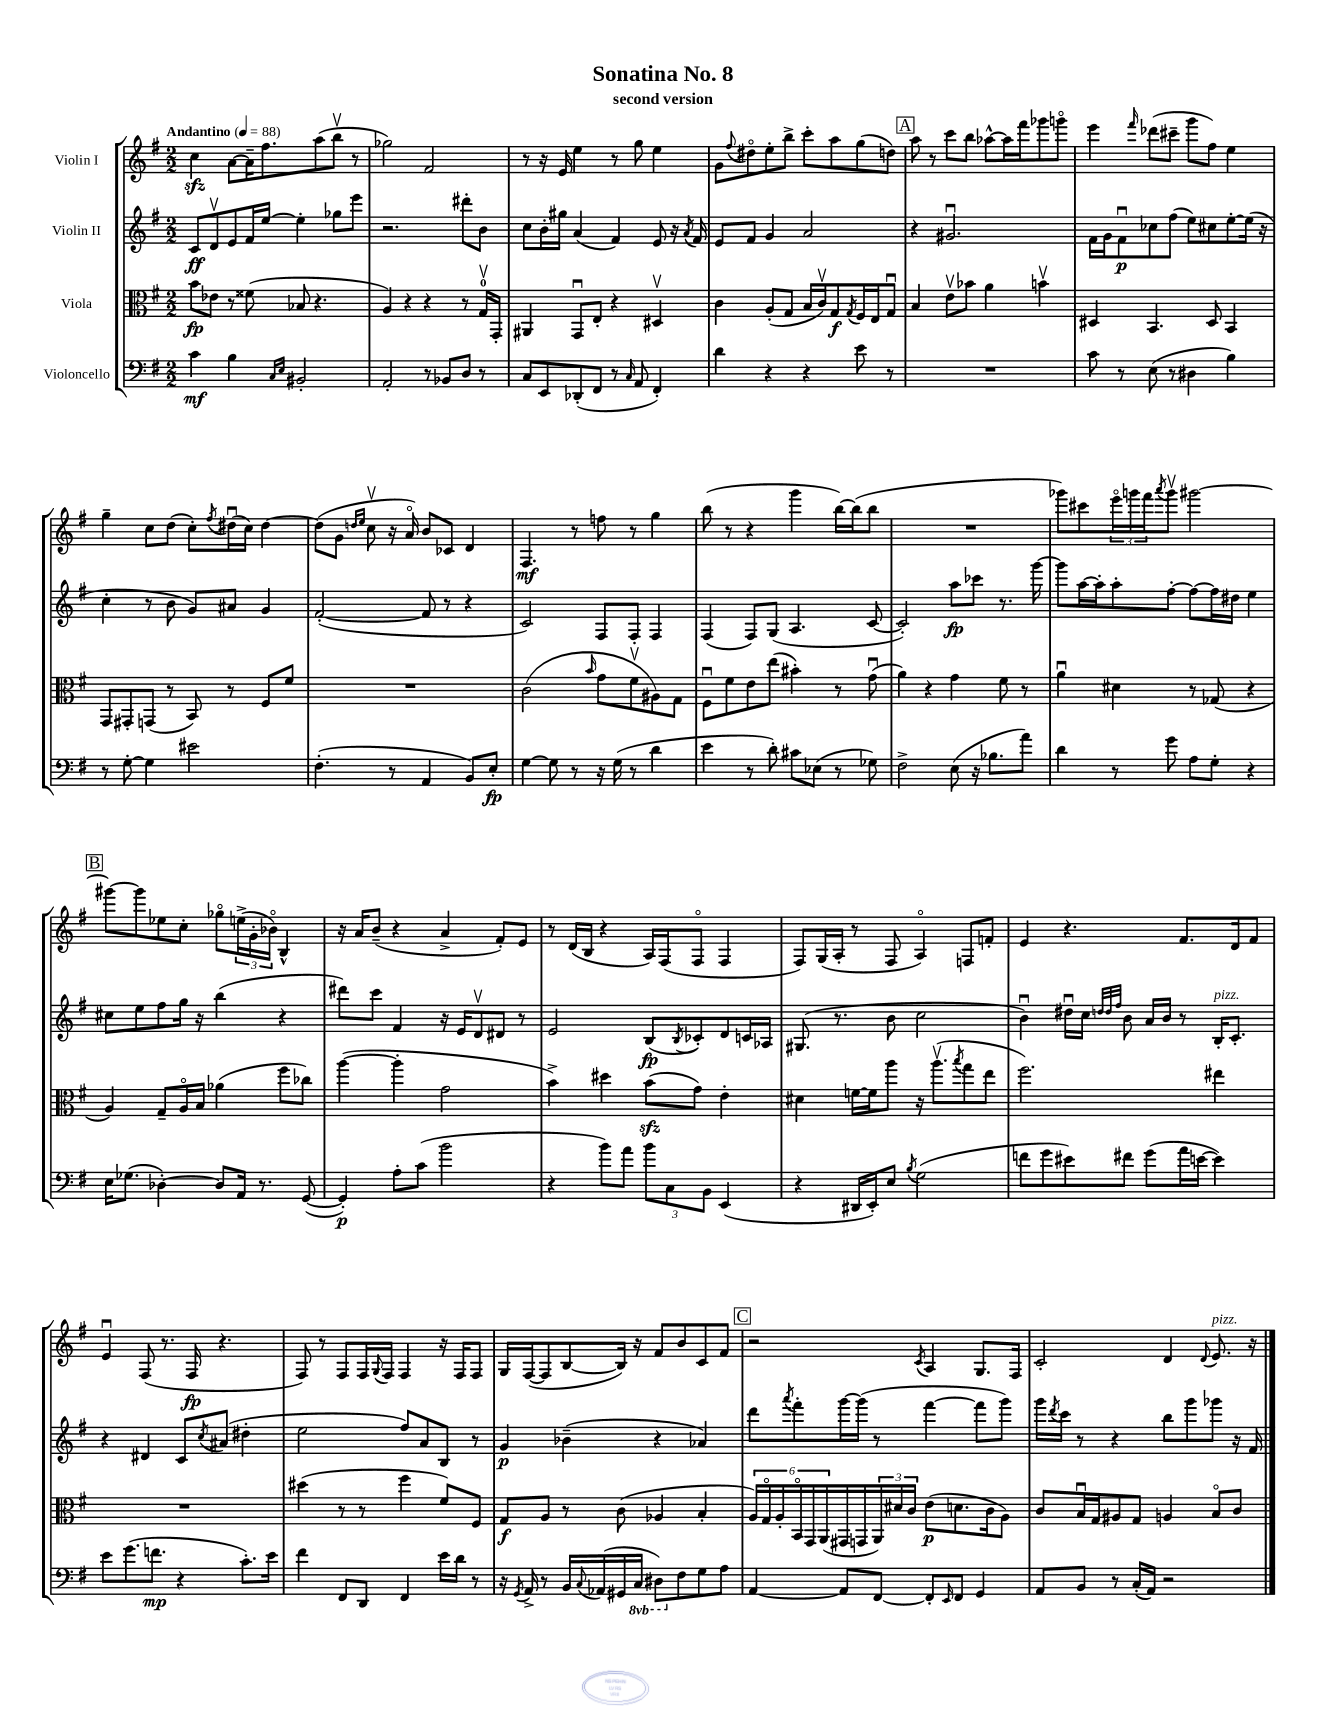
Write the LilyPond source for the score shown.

\header { title = "Sonatina No. 8" subtitle = "second version" }
<<
\new StaffGroup <<
\new Staff = "s0" \with { instrumentName = "Violin I" } {
    \clef treble \key g \major \numericTimeSignature \time 2/2 \tempo "Andantino" 4 = 88
    c''4\sfz a'8~ a'16-- fis''8. a''8( b''8\upbow r8 |
    ges''2) fis'2 |
    r8 r16 e'16 e''4 r8 g''8 e''4 |
    g'8 \appoggiatura { fis''8 } dis''8\flageolet e''8-. b''8-> c'''8-. a''8 g''8( d''8) |
    \mark \markup { \box "A" } a''8 r8 c'''8 b''8 aes''8~-^ aes''16 fis'''16 ges'''8 g'''8\flageolet |
    e'''4 \grace { fis'''16 } des'''8( cis'''8-- g'''8 fis''8) e''4 |
    g''4-- c''8 d''8( c''8-.) \acciaccatura { fis''8 } dis''16\downbow( c''16) dis''4~ |
    dis''8( g'8 \grace { d''16 e''16 } c''8\upbow r16 a'16\flageolet) b'8 ces'8 d'4 |
    fis4.\mf r8 f''8 r8 g''4 |
    b''8( r8 r4 g'''4 b''16~) b''16( b''8 |
    R1 |
    ges'''8) cis'''8 \tuplet 3/2 { e'''16\flageolet g'''16 fis'''16 } \acciaccatura { a'''8 } g'''8\upbow gis'''2~ |
    \mark \markup { \box "B" } gis'''8~ gis'''8 ees''8 c''8-. ges''8\flageolet \tuplet 3/2 { e''16->( g'16-. bes'16\flageolet) } b4-^ |
    r16 a'16 b'8--( r4 a'4-> fis'8-.) e'8 |
    r8 d'16( b16 r4 a16) fis16( fis8\flageolet fis4 |
    fis8) g16( a16-. r8 fis8 a4\flageolet) f8 f'8-. |
    e'4 r4. fis'8. d'16 fis'8 |
    e'4\downbow fis8( r8. fis16\fp r4. |
    fis8) r8 fis8 fis16 \appoggiatura { g8 } fis16 fis4 r16 fis16 fis8 |
    g16 fis16~( fis8 b8~ b16) r16 fis'8 b'8 c'8 fis'8 |
    \mark \markup { \box "C" } r2 \acciaccatura { c'8 } a4 g8. fis16 |
    c'2-. d'4 \appoggiatura { d'8 } e'8.^\markup { \italic "pizz." } r16 \bar "|." |
}
\new Staff = "s1" \with { instrumentName = "Violin II" } {
    \clef treble \key g \major \numericTimeSignature \time 2/2
    c'8\ff d'8\upbow e'8 fis'16 e''16~ e''4-. ges''8 e'''8 |
    r2. dis'''8-. b'8 |
    c''8 b'16-. gis''16 a'4( fis'4) e'8 r16 \acciaccatura { a'8 } fis'16 |
    e'8 fis'8 g'4 a'2 |
    \mark \markup { \box "A" } r4 gis'2.\downbow |
    fis'16 g'16 fis'8\downbow\p ces''8 fis''8( e''8) cis''8 e''8~-. e''16( r16 |
    c''4-. r8 b'8 g'8) ais'8 g'4 |
    fis'2~-.( fis'8 r8 r4 |
    c'2) fis8 fis8-. fis4 |
    fis4( fis8) g8( a4. c'8~ |
    c'2-.) a''8\fp ces'''8 r8. g'''16~ |
    g'''8 a''16~ a''16-. a''8-. fis''8~-. fis''8~ fis''16 dis''16 e''4 |
    \mark \markup { \box "B" } cis''8 e''8 fis''8 g''16 r16 b''4( r4 |
    dis'''8) c'''8 fis'4 r16 e'16 d'8\upbow dis'8 r8 |
    e'2 b8\fp( \acciaccatura { b8 } ces'8-.) d'8 c'16 aes16 |
    gis8.( r8. b'8 c''2 |
    b'4\downbow) dis''16\downbow c''16 \grace { d''32 d''32 fis''32 } b'8 a'16 b'16 r8 b16-.^\markup { \italic "pizz." } c'8.-. |
    r4 dis'4 c'8 \acciaccatura { c''8 } ais'8( dis''4-. |
    e''2 fis''8) a'8 b8 r8 |
    g'4\p bes'4--( r4 aes'4) |
    \mark \markup { \box "C" } d'''8 \acciaccatura { a'''8 } fis'''8-. g'''16~ g'''16( r8 fis'''4~ fis'''8 g'''8) |
    g'''16 \acciaccatura { d'''8 } c'''16 r8 r4 b''8 g'''8 ges'''8 r16 fis'16 \bar "|." |
}
\new Staff = "s2" \with { instrumentName = "Viola" } {
    \clef alto \key g \major \numericTimeSignature \time 2/2
    b'8\fp ees'8 r8 fisis'8( bes8 r4. |
    a4) r4 r4 r8 g16-0\upbow g,16-. |
    ais,4 g,8\downbow e8-. r4 dis4\upbow |
    c'4 a8-.( g8 b16 c'16\upbow) g8\f \acciaccatura { g8 } fis16 e16 g8\downbow |
    \mark \markup { \box "A" } b4 e'8\upbow bes'8 a'4 b'4\upbow |
    dis4 b,4. dis8 b,4 |
    g,8 gis,8-. g,8( r8 b,8) r8 fis8 fis'8 |
    R1 |
    c'2( \grace { b'16 } g'8 fis'8\upbow ais8) g8 |
    fis8\downbow fis'8 e'8 e''8( bis'4-.) r8 g'8\downbow( |
    a'4) r4 g'4 fis'8 r8 |
    a'4\downbow dis'4 r8 ges8( r4 |
    \mark \markup { \box "B" } a4) g8-- a16\flageolet b16 aes'4( fis''8 ces''8) |
    a''4~( a''4-. g'2 |
    b'4->) dis''4 b'8\sfz( g'8) e'4-. |
    dis'4 f'16~ f'16 a''8 r16 a''8.\upbow( \acciaccatura { b''8 } g''8 e''8 |
    fis''2.) eis''4 |
    R1 |
    dis''4( r8 r8 fis''4 fis'8) fis8 |
    g8\f a8 r8 c'8( aes4 b4-. |
    \mark \markup { \box "C" } \tuplet 6/4 { a16) g16\flageolet a16-. b,16\flageolet g,16 a,16( } gis,16 g,16 \tuplet 3/2 { a,16) dis'16 c'16 } e'8\p( d'8. c'16 a8) |
    c'8 b16\downbow g16 ais8 g8 a4 b8\flageolet c'8 \bar "|." |
}
\new Staff = "s3" \with { instrumentName = "Violoncello" } {
    \clef bass \key g \major \numericTimeSignature \time 2/2 \set Staff.ottavationMarkups = #ottavation-simple-ordinals
    c'4\mf b4 \grace { c16 e16 } bis,2-. |
    a,2-. r8 bes,8 d8 r8 |
    c8 e,8 des,8-.( fis,8 r8 \grace { c16 } a,8 fis,4-.) |
    d'4 r4 r4 e'8 r8 |
    \mark \markup { \box "A" } R1 |
    c'8 r8 e8( r8 dis4 b4) |
    r8 g8~-. g4 eis'2 |
    fis4.-.( r8 a,4 b,8) e8-.\fp |
    g4~ g8 r8 r16 g16( r8 d'4 |
    e'4 r8 d'8-.) cis'8 ees8( r8 ges8) |
    fis2-> e8( r16 bes8. a'8) |
    d'4 r8 g'8 a8 g8-. r4 |
    \mark \markup { \box "B" } e16 ges8.( des4~-.) des8 a,16 r8. g,8~( |
    g,4-.\p) a8-. c'8( b'2 |
    r4 b'8) a'8 \tuplet 3/2 { b'8 c8 b,8 } e,4( |
    r4 dis,16 e,16-.) e8 \acciaccatura { b8 } g2( |
    f'8 g'8 eis'8) fis'8 g'8( a'16 e'16~ e'4) |
    e'8 g'8.( f'8.\mp r4 c'8.-.) e'16 |
    fis'4 fis,8 d,8 fis,4 e'16 d'16 r8 |
    r16 \acciaccatura { g,8 } a,16-> r8 b,16 \appoggiatura { c8 } aes,16( gis,16 \ottava #-1 c,16 dis,8) \ottava #0 fis8 g8 a8 |
    \mark \markup { \box "C" } a,4~ a,8 fis,8~ fis,8-. \grace { e,16 } fis,8 g,4 |
    a,8 b,8 r8 c16-.( a,16) r2 \bar "|." |
}
>>
>>
\layout { \context { \Score \remove "Bar_number_engraver" } }
